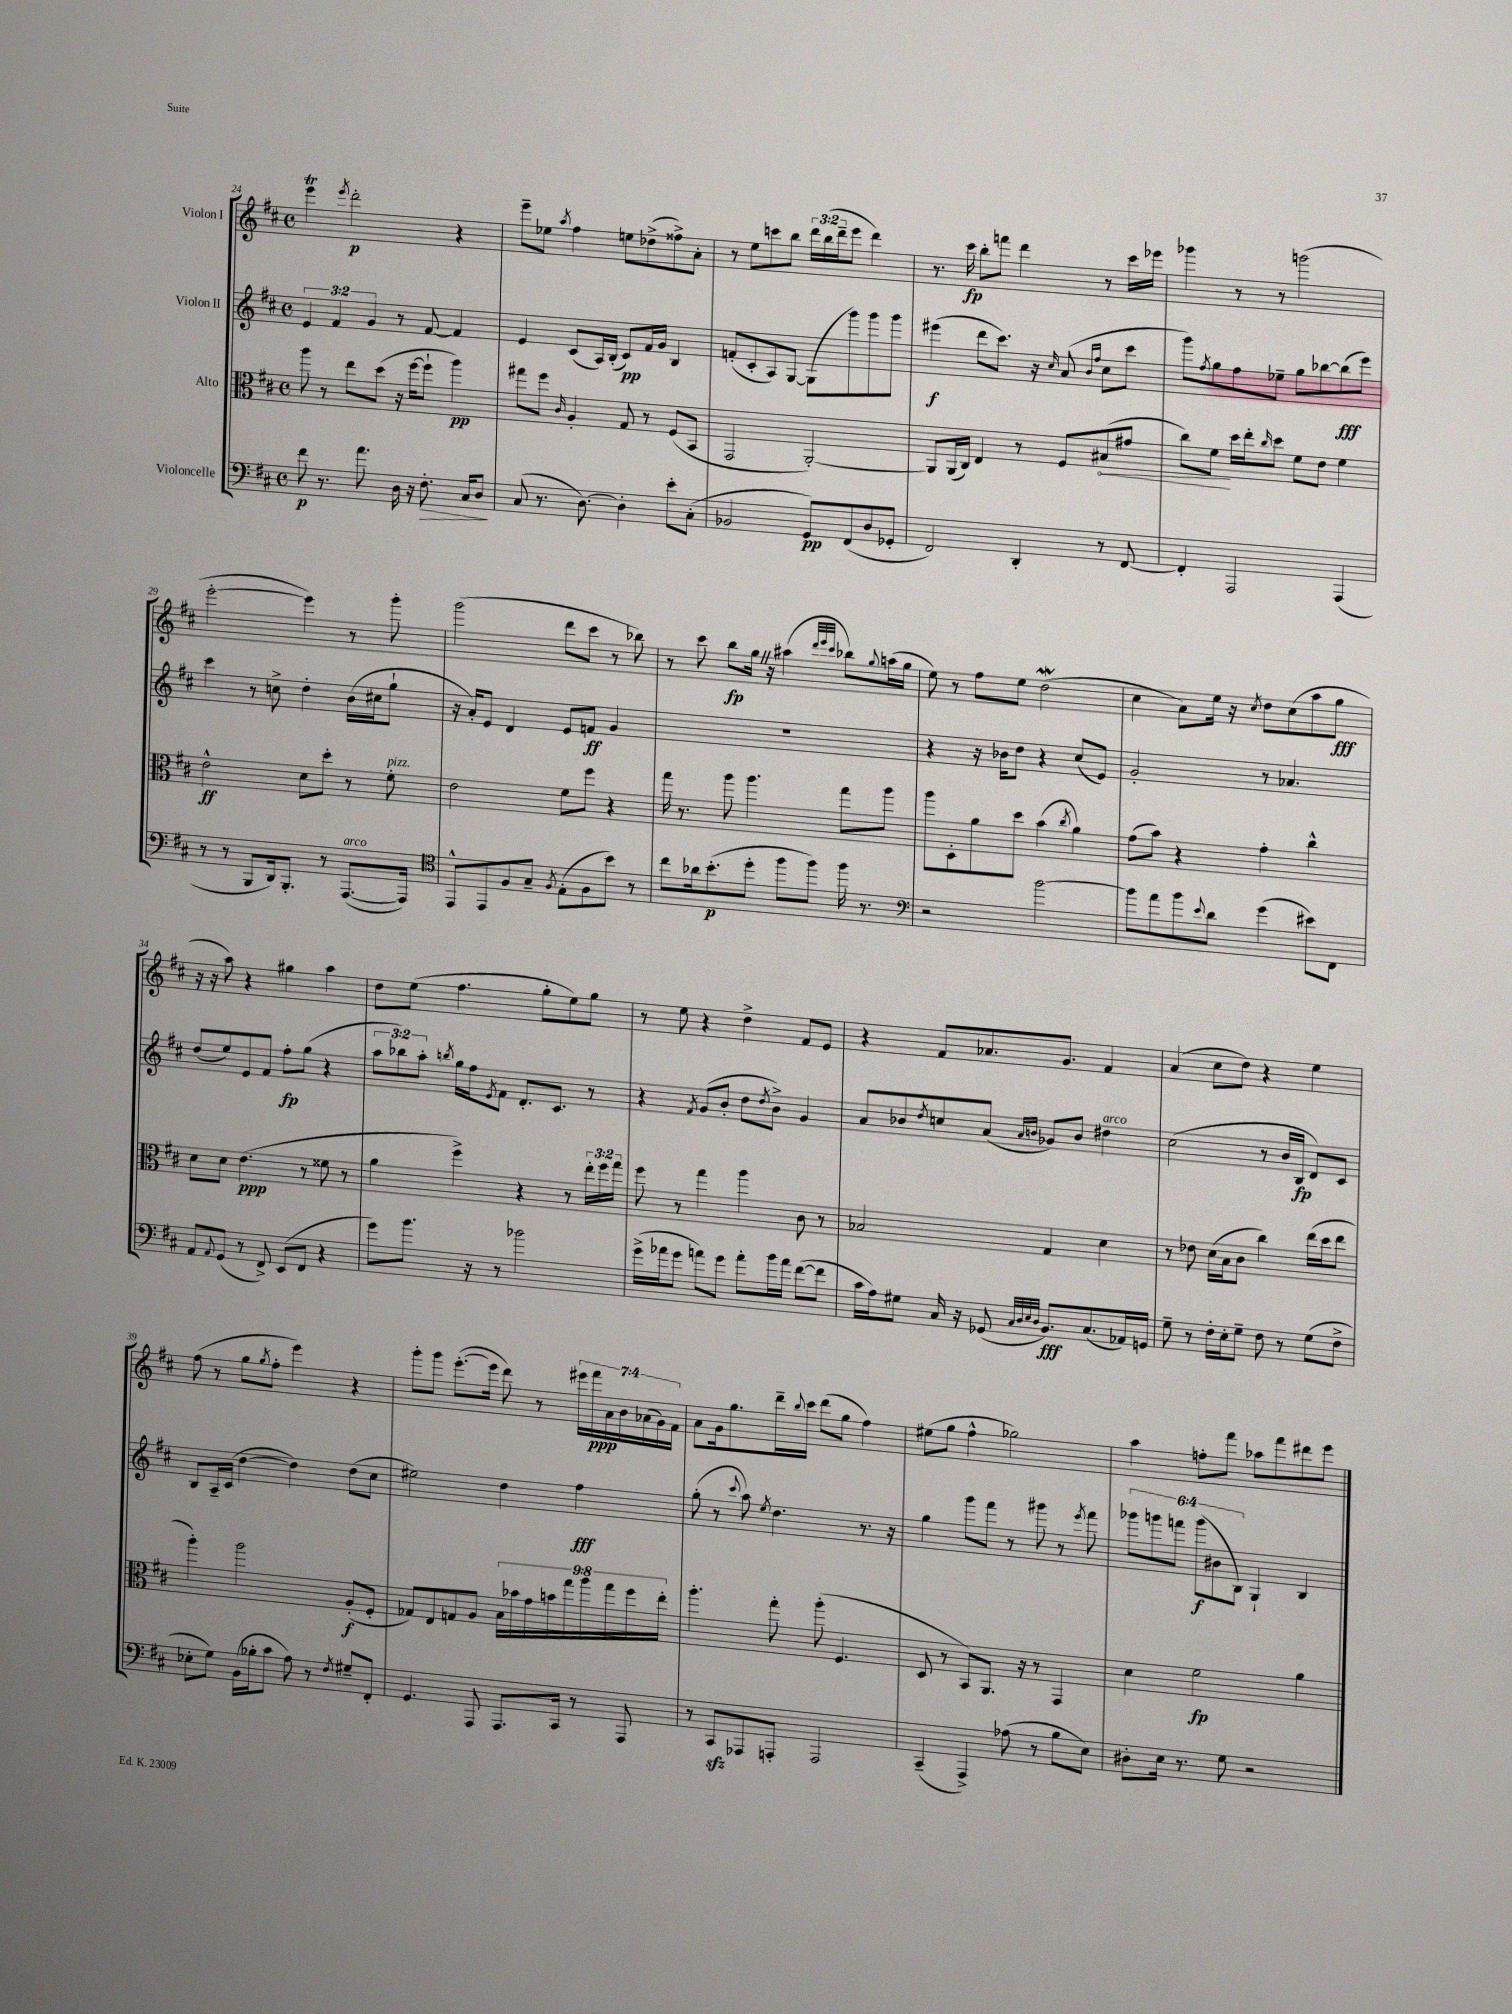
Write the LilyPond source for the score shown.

<<
\new StaffGroup <<
\new Staff = "s0" \with { instrumentName = "Violon I" } {
    \clef treble \key d \major \defaultTimeSignature \time 4/4 \override Staff.TupletNumber.text = #tuplet-number::calc-fraction-text
    e'''4\trill \acciaccatura { e'''8 } d'''2-.\p r4 |
    e'''8-- ees''8 \acciaccatura { a''8 } fis''4 e''8 des''8->( fisis''8->) a'8-. |
    r8 e''8 c'''8 b''8 \tuplet 3/2 { d'''16 b''16( d'''16-- } e'''8 d'''4) |
    r8. cis'''16\fp b''8-. f'''8 d'''4 r8 cis'''16 ees'''16 |
    ges'''4 r8 r8 g'''2( |
    e'''2~-. e'''4) r8 g'''8-. |
    g'''2( d'''8 cis'''8 r8 bes''8) |
    r8 cis'''8 b''8\fp g''16 \once \override BreathingSign.text = \markup { \musicglyph "scripts.caesura.straight" } \breathe r16 ais''4( \grace { d'''32 e'''32 cis'''32 } bes''8) \appoggiatura { g''8 } a''16( g''16 |
    e''8) r8 fis''8 e''8 d''2\mordent( |
    cis''4 a'8) e''16 r16 \acciaccatura { cis''8 } d''8 cis''8( a''8 g''8\fff |
    r16 r16 a''8) r4 gis''4 a''4 |
    d''8 e''8( fis''4. g''8-. e''8) g''8 |
    r8 e''8 r4 d''4-> fis'8 e'8 |
    r4 fis'8 aes'8. g'8. fis'4 |
    a'4( cis''8 d''8) r4 e''4 |
    fis''8( r8 g''8 \acciaccatura { g''8 } fis''8-. e'''4) r4 |
    g'''8-. g'''8 e'''8.~-.( e'''16 d'''8) r8 \tuplet 7/4 { eis'''16 fis'''16\ppp a'16 b'16 aes'16( g'16) fis'16 } |
    a'8 g'16 g''8. d'''16-- \appoggiatura { b''8 } cis'''16 d'''8( g''8 fis''4) |
    eis''8( g''8 fis''4-^ ges''2) |
    a''4 f''8-. fis'''8 aes''8 fis'''8 dis'''8 e'''8 \bar "|." |
}
\new Staff = "s1" \with { instrumentName = "Violon II" } {
    \clef treble \key d \major \defaultTimeSignature \time 4/4 \override Staff.TupletNumber.text = #tuplet-number::calc-fraction-text
    \tuplet 3/2 { e'4 fis'4 g'4 } r8 fis'8~ fis'4 |
    e'4 cis'8( a16) b16-.( cis'8\pp) fis'16 g'16 b4 |
    f'8-.( cis'8-. a8) g8~ g8( g'''8) g'''8 g'''8 |
    eis'''4\f( d'''8 cis'''8.) r16 \grace { cis''16 } a'8( \grace { b'16 fis''16 } cis''8 cis'''8 |
    g'''8) \acciaccatura { fis''8 } g''8 fis''8 ees''8-- g''8 bes''8~ bes''8\fff( e'''8) |
    cis'''4 r8 c''8-> d''4-. b'16( cis''16 g''8-! |
    r16 a'16-.) e'8 d'4 e'8 f'8\ff g'4 |
    R1 |
    r4 r16 bes'16 d''8 r4 cis''8( e'8) |
    g'2-. r8 aes'4. |
    d''8( e''8) e'8 fis'8 fis''8-.\fp g''8( r4 |
    \tuplet 3/2 { a''8 bes''8) a''8-. } \acciaccatura { b''8 } g''16 fis''16 \acciaccatura { e'8 } fis'8 d'8.-. cis'8. r8 |
    r4 \acciaccatura { fis'8 } g'8( b'8-. d''8 \acciaccatura { d''8 } b'8->) g'4 |
    a'8 bes'8 \acciaccatura { d''8 } c''8 a'8( \grace { a'16 b'16 } ges'8) b'8 dis''4^\markup { \italic "arco" } |
    cis''2( r8 b'16 b16\fp d'8) cis'8 |
    b8 a16-- cis'16( d''4~ d''4) d''8( cis''8 |
    eis''2) d''4 fis''4\fff |
    g''8-.( r8 \appoggiatura { cis'''8 } a''8) \acciaccatura { e''8 } d''4. r8. r16 |
    g''4 g'''8 fis'''8 r8 gis'''8 r8 \acciaccatura { e'''8 } fis'''8 |
    \tuplet 6/4 { ges'''8 g'''8 f'''8 g'''8\f( bis'8 b8) } g4-! b4 \bar "|." |
}
\new Staff = "s2" \with { instrumentName = "Alto" } {
    \clef alto \key d \major \defaultTimeSignature \time 4/4 \override Staff.TupletNumber.text = #tuplet-number::calc-fraction-text
    a''8 r8 e''8 d''8( r16 fis''16~ fis''8-! a''4\pp) |
    gis''8 fis''8 \grace { cis'16 } a4-. g8 r8 fis8( b,8 |
    g,2 a,2~-.) |
    a,8 a,16( cis16) e4 r8 fis8 \once \override Hairpin.circled-tip = ##t bis8\<( gis'8 |
    cis''8) fis'8\! d''16 e''16-. \grace { cis''16 } d''8 fis'8 e'8 fis'4 |
    e'2-^\ff d'8 d''8-. r8 fis'8-.^\markup { \italic "pizz." } |
    e'2 fis'8 fis''8 r4 |
    g''16 r8. a''8 a''4. g''8 a''8 |
    a''8 d8-. a'8 d''8 b'4( \acciaccatura { cis''8 } a'4) |
    g'8( b'8) r4 g'4-. cis''4-^ |
    d'8 d'8 e'4.\ppp( r8 fisis'8 r8 |
    a'4 fis''4->) r4 r8 \tuplet 3/2 { e''16-. fis''16 g''16 } |
    fis''8 r8 g''4 a''4 cis'8 r8 |
    bes2 g4 d'4 |
    r8 ees'8 d'16( b16 cis'8 cis''4) e''16( d''16 e''8 |
    a''4-.) a''2 a8-.\f( fis8-. |
    ges8) e8 g8 a8 \tuplet 9/8 { b16 bes'16 g'16 b'16 g''16 a''16 g''16 fis''16 e''16-. } |
    a''4.-. g''8-. a''8-.( fis4. |
    d8 r8 b,8) a,8. r16 r8 g,4 |
    d'4 fis'2\fp a'4 \bar "|." |
}
\new Staff = "s3" \with { instrumentName = "Violoncelle" } {
    \clef bass \key d \major \defaultTimeSignature \time 4/4
    fis'8\p r8. a'8. d16 r16 fis8.-.\> cis16 d8\! |
    cis8( r8. d8.~) d4-. e'8-. cis8-.( |
    bes,2 g,8\pp) fis,8( d8 ges,8-. |
    fis,2) d,4-. r8 fis,8~ |
    fis,4-. a,,2 a,,4( |
    r8 r8 b,,8 d,16) b,,8.-. r8 a,,8.~^\markup { \italic "arco" }( a,,16) |
    \clef tenor e,8-^ e,8 fis8 g8-- \acciaccatura { fis8 } e8-.( fis8 b'8) r8 |
    cis''8 aes'16 b'8.-.\p( d''8-. fis''8 fis''8) fis''16 r8. |
    \clef bass r2 b'2~ |
    b'8 a'8 b'8 \appoggiatura { e'8 } d'8 g'4( eis'8) fis,8 |
    a,8 \appoggiatura { a,8 } g,8( r8 fis,8->) e,8( fis,8 r4 |
    g'8) b'8. r16 r8 bes'2 |
    g'16->( aes'16 g'8 a'8) g'8 a'8-. b'16 a'16 fis'8~( fis'8 |
    cis'16 a16) gis8 cis16 r16 ges,8( \grace { cis32 d32 e32 d32 } b,8.\fff) cis8.( aes,16) g,16 |
    g8-- r8 fis16-. e16-. g8-- fis8 r8 g8( fis8-> |
    ees8-. g8) b,16( bes16-. cis'8 a8) r8 \acciaccatura { fis8 } gis8-- fis,8-. |
    g,4. a,,8 a,,8. cis,16 r8 a,,8 |
    r8 cis,8\sfz aes,,8 a,,8-. a,,2 |
    cis,4--( a,,4->) aes8( r8 b8 e8) |
    dis8-. e16 r8. g8 r2 \bar "|." |
}
>>
>>
\layout { \context { \Score currentBarNumber = #24 } }
